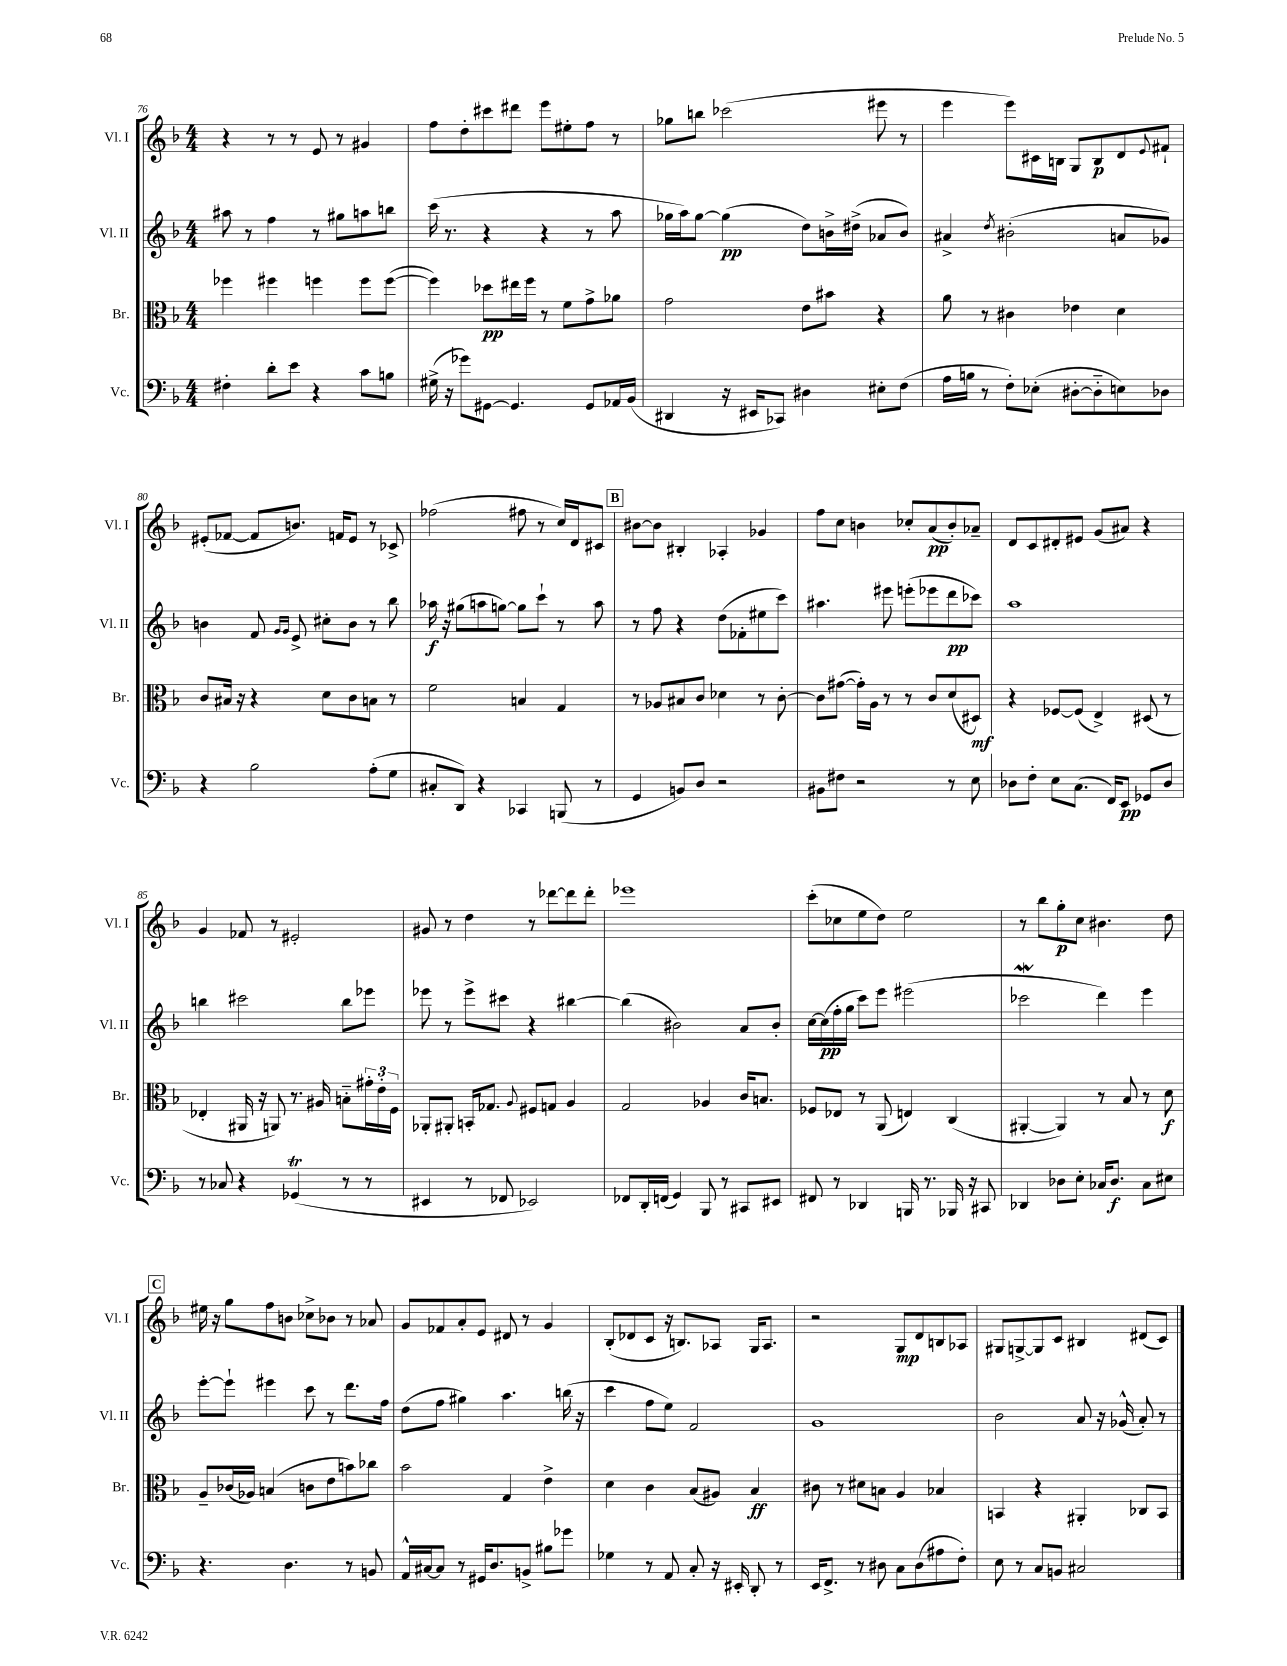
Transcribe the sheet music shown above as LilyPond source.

<<
\new StaffGroup <<
\new Staff = "s0" \with { instrumentName = "Vl. I" shortInstrumentName = "Vl. I" } {
    \clef treble \key f \major \numericTimeSignature \time 4/4
    r4 r8 r8 e'8 r8 gis'4 |
    f''8 d''8-. cis'''8 dis'''8 e'''8 eis''8-. f''8 r8 |
    ges''8 b''8 ces'''2( eis'''8 r8 |
    e'''4 e'''8) cis'16 b16 g8 b8\p d'8 \appoggiatura { e'8 } fis'8-! |
    eis'8-.( fes'8~ fes'8 b'8.) f'16 eis'8 r8 ces'8-> |
    fes''2( fis''8 r8 c''16) d'16 cis'8 |
    \mark \markup { \box "B" } bis'8~ bis'8 bis4-. aes4-. ges'4 |
    f''8 c''8 b'4 ces''8-. a'8\pp( b'8-.) aes'8-- |
    d'8 c'8 dis'8-. eis'8 g'8( ais'8) r4 |
    g'4 fes'8 r8 eis'2-. |
    gis'8 r8 d''4 r8 des'''8~ des'''8 des'''8-. |
    ees'''1 |
    c'''8-.( ces''8 e''8 d''8) e''2 |
    r8 bes''8 g''8-.\p c''8 bis'4. d''8 |
    \mark \markup { \box "C" } eis''16 r16 g''8 f''8 b'8 ces''8-> bes'8 r8 aes'8 |
    g'8 fes'8 a'8-. e'8 dis'8 r8 g'4 |
    bes8-.( des'8 c'8 r16 b8.) aes8 g16 aes8. |
    r2 g8\mp d'8 b8 aes8 |
    gis8 g8~-> g8 c'8 bis4 dis'8( c'8) \bar "|." |
}
\new Staff = "s1" \with { instrumentName = "Vl. II" shortInstrumentName = "Vl. II" } {
    \clef treble \key f \major \numericTimeSignature \time 4/4
    ais''8 r8 f''4 r8 gis''8 a''8 b''8 |
    c'''16( r8. r4 r4 r8 a''8 |
    ges''16 a''16) ges''8~ ges''4\pp( d''8) b'16-> dis''16->( aes'8 b'8) |
    ais'4-> \acciaccatura { d''8 } bis'2-.( a'8 ges'8) |
    b'4 f'8 \grace { g'16 g'16 } e'8-> cis''8-. b'8 r8 bes''8 |
    aes''16\f r16 gis''8( a''8 g''8~) g''8 c'''8-! r8 a''8 |
    \mark \markup { \box "B" } r8 f''8 r4 d''8( fes'8-. eis''8 c'''8) |
    ais''4. eis'''8 e'''8-.( ees'''8 d'''8\pp ces'''8) |
    a''1 |
    b''4 cis'''2 b''8 ees'''8 |
    ees'''8 r8 ees'''8-> cis'''8 r4 bis''4~ |
    bis''4( bis'2) a'8 bis'8-. |
    c''16~ c''16\pp( f''16-. g''16 c'''8) e'''8 eis'''2( |
    ces'''2\mordent d'''4) e'''4 |
    \mark \markup { \box "C" } e'''8~-. e'''8-! eis'''4 c'''8 r8 d'''8. f''16 |
    d''8( f''8 gis''4) a''4. b''16( r16 |
    c'''4 f''8 e''8) f'2 |
    g'1 |
    bes'2 a'8 r16 ges'16-^( a'8-.) r8 \bar "|." |
}
\new Staff = "s2" \with { instrumentName = "Br." shortInstrumentName = "Br." } {
    \clef alto \key f \major \numericTimeSignature \time 4/4
    fes''4 fis''4 f''4 f''8 f''8~( |
    f''4) des''8\pp eis''16 f''16 r8 f'8 g'8-> aes'8 |
    g'2 e'8 bis'8 r4 |
    a'8 r8 cis'4 ees'4 d'4 |
    c'8 bis16 r16 r4 d'8 c'8 b8 r8 |
    f'2 b4 g4 |
    \mark \markup { \box "B" } r8 aes8 bis8 c'8 des'4 r8 c'8~-. |
    c'8 gis'8~( gis'16-.) a16 r8 r8 c'8 d'8( dis8\mf) |
    r4 fes8~ fes8( e4->) dis8( r8 |
    ees4-. ais,16 r16 a,8) r8. ais16 b8-_ \tuplet 3/2 { gis'16-. e'16-. f16 } |
    aes,8-. ais,8-. b,16-. ges8. \appoggiatura { a8 } fis8 g8 a4 |
    g2 aes4 c'16 b8. |
    fes8 ees8 r8 a,8( e4) c4( |
    ais,4~-. ais,4) r8 bes8 r8 d'8\f |
    \mark \markup { \box "C" } a8-- ces'16( aes16) b4( c'8 e'8 b'8) ces''8 |
    bes'2 g4 e'4-> |
    d'4 c'4 bes8( ais8) bes4\ff |
    cis'8 r8 dis'8 b8 a4 bes4 |
    b,4 r4 ais,4-. ces8 b,8 \bar "|." |
}
\new Staff = "s3" \with { instrumentName = "Vc." shortInstrumentName = "Vc." } {
    \clef bass \key f \major \numericTimeSignature \time 4/4
    fis4-. d'8-. e'8 r4 c'8 b8 |
    gis16->( r16 ges'8) gis,8~ gis,4. gis,8 aes,16 bes,16( |
    dis,4 r16 eis,16 ces,8) dis4 eis8-. f8( |
    a16 b16 r8 f8-.) ees8-.( dis8~-. dis8-_ e8) des8 |
    r4 bes2 a8-.( g8 |
    cis8-. d,8) r4 ces,4 b,,8( r8 |
    \mark \markup { \box "B" } g,4 b,8) d8 r2 |
    bis,8 fis8 r2 r8 e8 |
    des8 f8-. e8 c8.( f,16) e,8\pp ges,8 des8 |
    r8 ces8 r4 ges,4\trill( r8 r8 |
    eis,4 r8 fes,8 ees,2) |
    fes,8 d,16-. f,16( g,4) bes,,8 r8 cis,8 eis,8 |
    fis,8 r8 des,4 b,,16 r8. bes,,16 r16 cis,8 |
    des,4 des8 e8-. ces16 des8.\f ces8 eis8 |
    \mark \markup { \box "C" } r4. d4. r8 b,8 |
    a,16-^ cis16~ cis8 r8 gis,16 d8. b,8-> bis8 ges'8 |
    ges4 r8 a,8 c8-. r16 eis,16-. d,8-. r8 |
    e,16 f,8.-> r8 dis8 c8 dis8( ais8 f8-.) |
    e8 r8 c8 b,8 cis2 \bar "|." |
}
>>
>>
\layout { \context { \Score currentBarNumber = #76 } }
